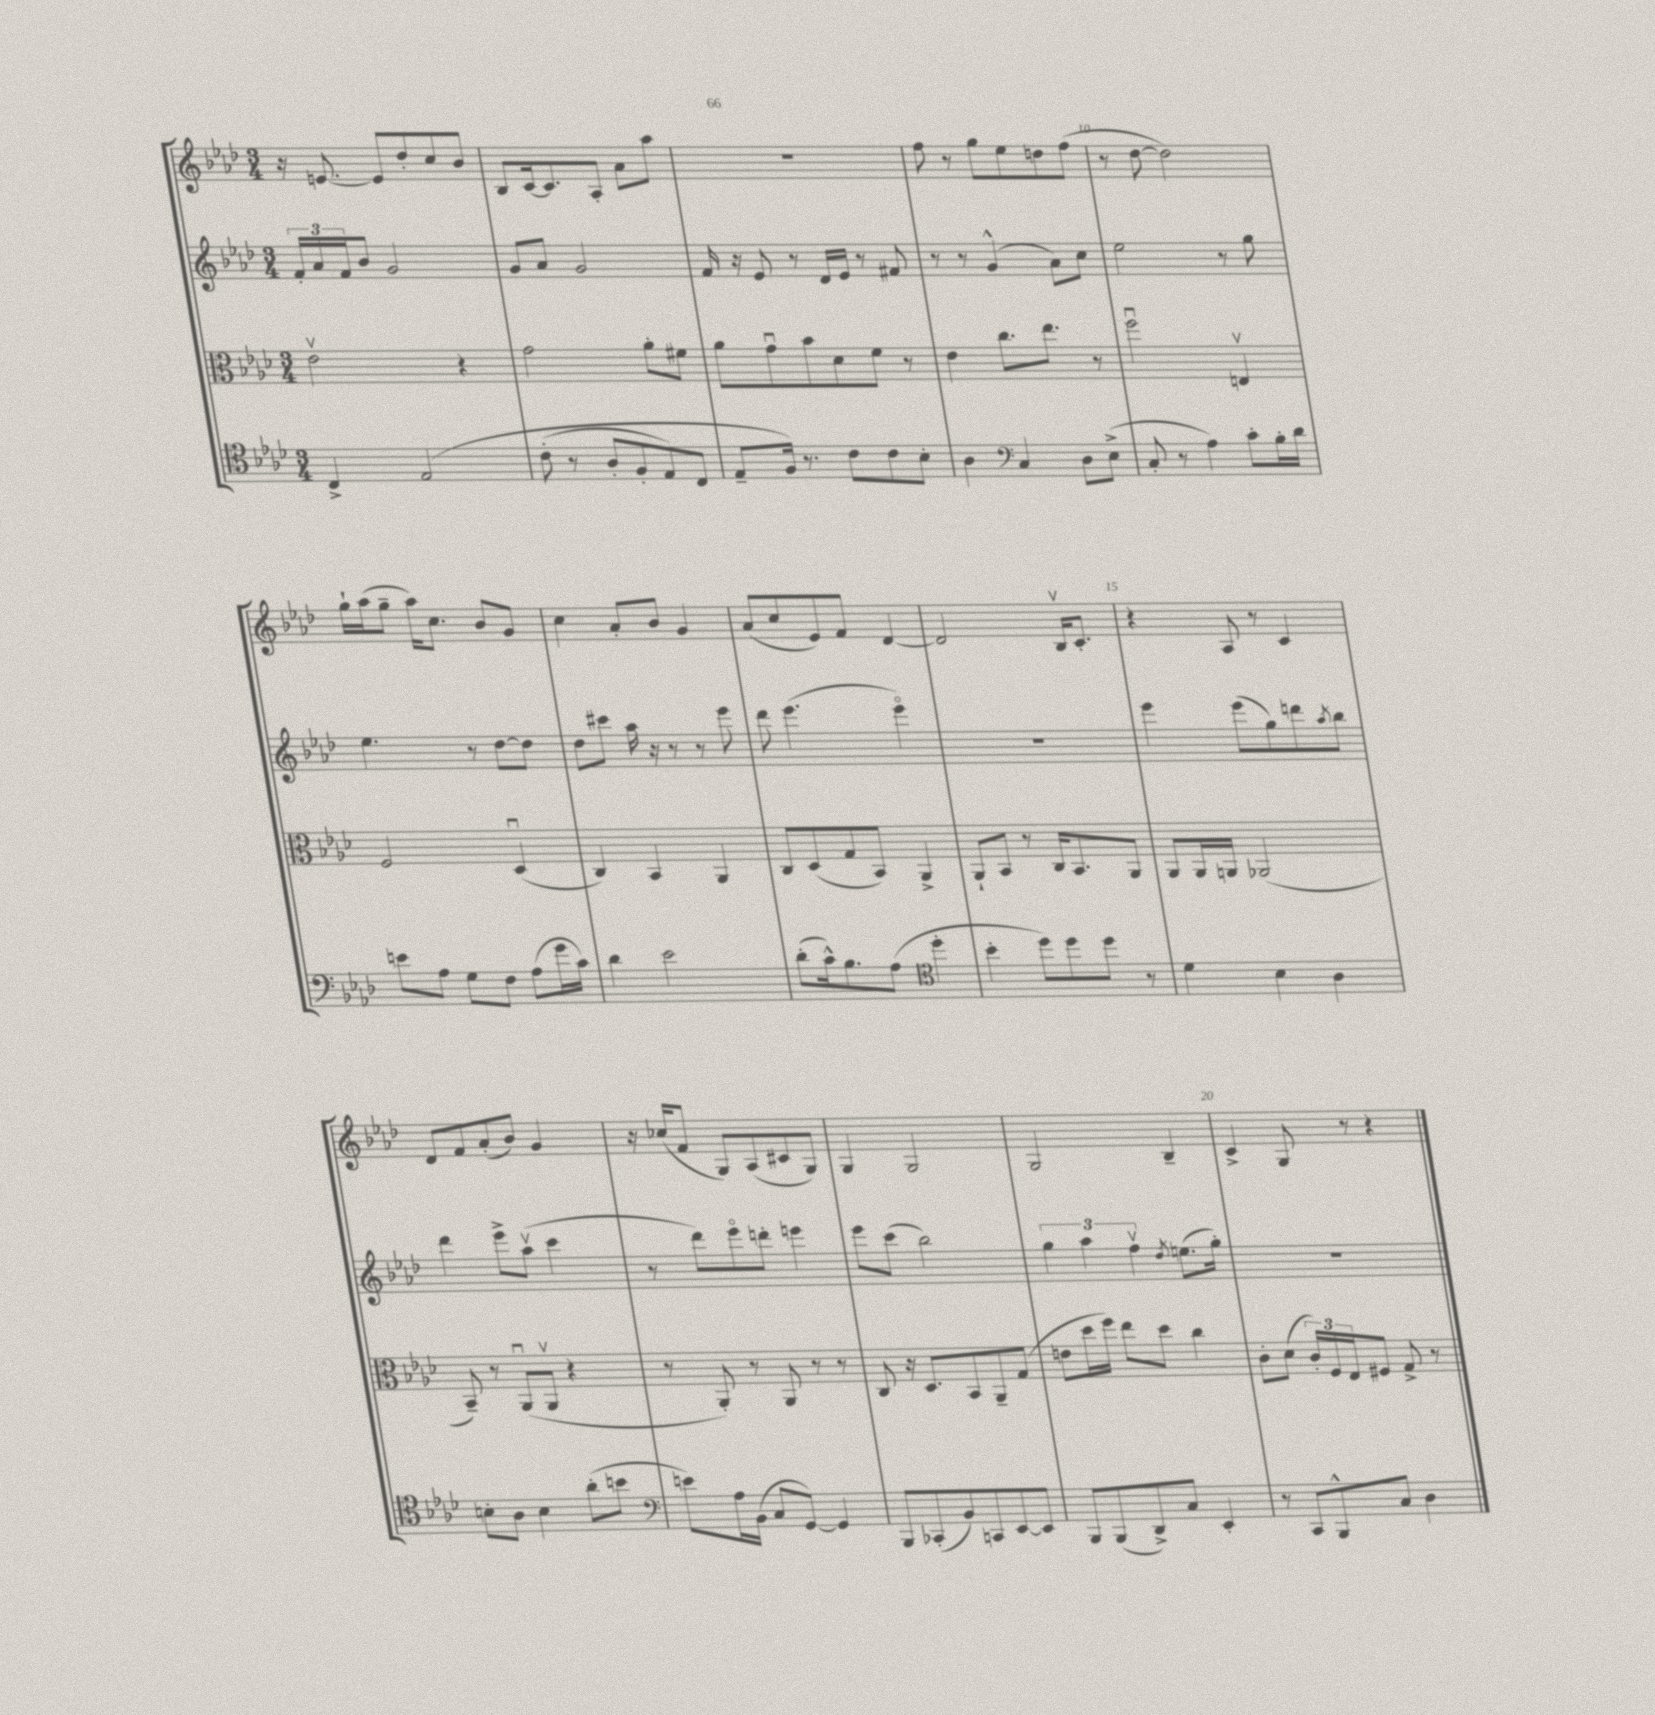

**kern	**kern	**kern	**kern
*staff4	*staff3	*staff2	*staff1
*clefC4	*clefC3	*clefG2	*clefG2
*k[b-e-a-d-]	*k[b-e-a-d-]	*k[b-e-a-d-]	*k[b-e-a-d-]
*M3/4	*M3/4	*M3/4	*M3/4
4C^	2e-v	24f'	16r
.	.	24a-	.
.	.	.	[8.e
.	.	24f	.
.	.	8b-	.
&(2E-	.	2g	8e]
.	.	.	8dd-'
.	4r	.	8cc
.	.	.	8b-
=	=	=	=
(8c'	2g	8g	8B-
8r	.	8a-	[16c
.	.	.	8.c]
8A-'	.	2g	.
8F'	.	.	8A-'
8E-)	8a-'	.	8a-
8C	8f#	.	8aa-
=	=	=	=
8E-~	8a-	16f	2.r
.	.	16r	.
16F&)	8gu	8e-	.
8.r	.	.	.
.	8b-	8r	.
8c	8d-	16d-	.
.	.	16e-	.
8c	8f	8r	.
8B-'	8r	8f#	.
=	=	=	=
4A-	4e-	8r	8ff
.	.	8r	8r
*clefF4	*	*	*
4C	8.cc	(4g^^	8gg
.	.	.	8ee-
.	8.ee-	.	.
8D-	.	8a-)	8dd
(8E-^	8r	8cc	(8ff
=	=	=	=
8C'	2ffu	2ee-	8r
8r	.	.	[8dd-
4A-)	.	.	2dd-])
8c'	4Ev	8r	.
16B-'	.	8gg	.
16d-	.	.	.
=	=	=	=
8e	2F	4.ee-	16gg`
.	.	.	(16aa-
8A-	.	.	8gg~
8G	.	.	16aa-)
.	.	.	8.cc
8F	.	8r	.
(8A-	(4D-u	[8dd-	8b-
16g	.	8dd-]	8g
16c)	.	.	.
=	=	=	=
4d-	4C)	8dd-	4cc
.	.	8ccc#	.
2e-	4BB-	16aa-	8a-'
.	.	16r	.
.	.	8r	8b-
.	4AA-	8r	4g
.	.	8eee-	.
=	=	=	=
(8d-'	8C	8ddd-	(8a-
16c^^)	(8D-	(4.eee-	8cc
8.B-	.	.	.
.	8G	.	8e-)
(8A-	8BB-)	.	8f
*clefC4	*	*	*
4dd-'	4AA-^	4eee-o)	[4d-
=	=	=	=
4b-'	8AA-`	2.r	2d-]
.	8BB-	.	.
8dd-)	8r	.	.
8dd-	16C	.	.
.	8.BB-	.	.
8dd-	.	.	16B-v
.	.	.	8.c'
8r	8AA-	.	.
=	=	=	=
4d-	8AA-	4eee-	4r
.	16AA-	.	.
.	16AA	.	.
4B-	(2AA-	(8eee-	8A-
.	.	8gg)	8r
4A-	.	8ddd	4c
.	.	8qaa-	.
.	.	8bb-	.
=	=	=	=
8B'	8BB-~)	4ddd-	8d-
8A-	8r	.	8f
4B	(8AA-u	8eee-^	(8a-'
.	8AA-v	(8aa-v	8b-)
(8a-'	4r	4ccc	4g
8b	.	.	.
=	=	=	=
*clefF4	*	*	*
8e)	8r	8r	16r
.	.	.	(16cc-
16A-	8AA-')	8ddd-)	8f
(16BB-	.	.	.
8C	8r	8eee-o	8G)
[8GG)	8AA-	8ddd'	(8A-
4GG]	8r	4eee	8c#
.	8r	.	8G)
=	=	=	=
8BBB-	8C	8eee-	4G
(8CC-'	16r	(8ccc	.
.	8.D-	.	.
8BB-)	.	2bb-)	2G
8CC	8BB-	.	.
[8EE-	8AA-~	.	.
8EE-]	(8G	.	.
=	=	=	=
8BBB-	8e	6gg	2G
(8BBB-	16dd-	.	.
.	.	6aa-	.
.	16ff)	.	.
8DD-^)	8ee-	.	.
.	.	6ffv	.
8C	8dd-	.	.
.	.	8qdd-	.
4EE-'	4cc	(8.ee	4B-~
.	.	16gg')	.
=	=	=	=
8r	8c'	2.r	4c^
8CC	(8d-	.	.
8BBB-^^	24c')	.	8G
.	24F	.	.
.	24E-	.	.
8C	8F#	.	8r
4D-	8G^	.	4r
.	8r	.	.
==	==	==	==
*-	*-	*-	*-
